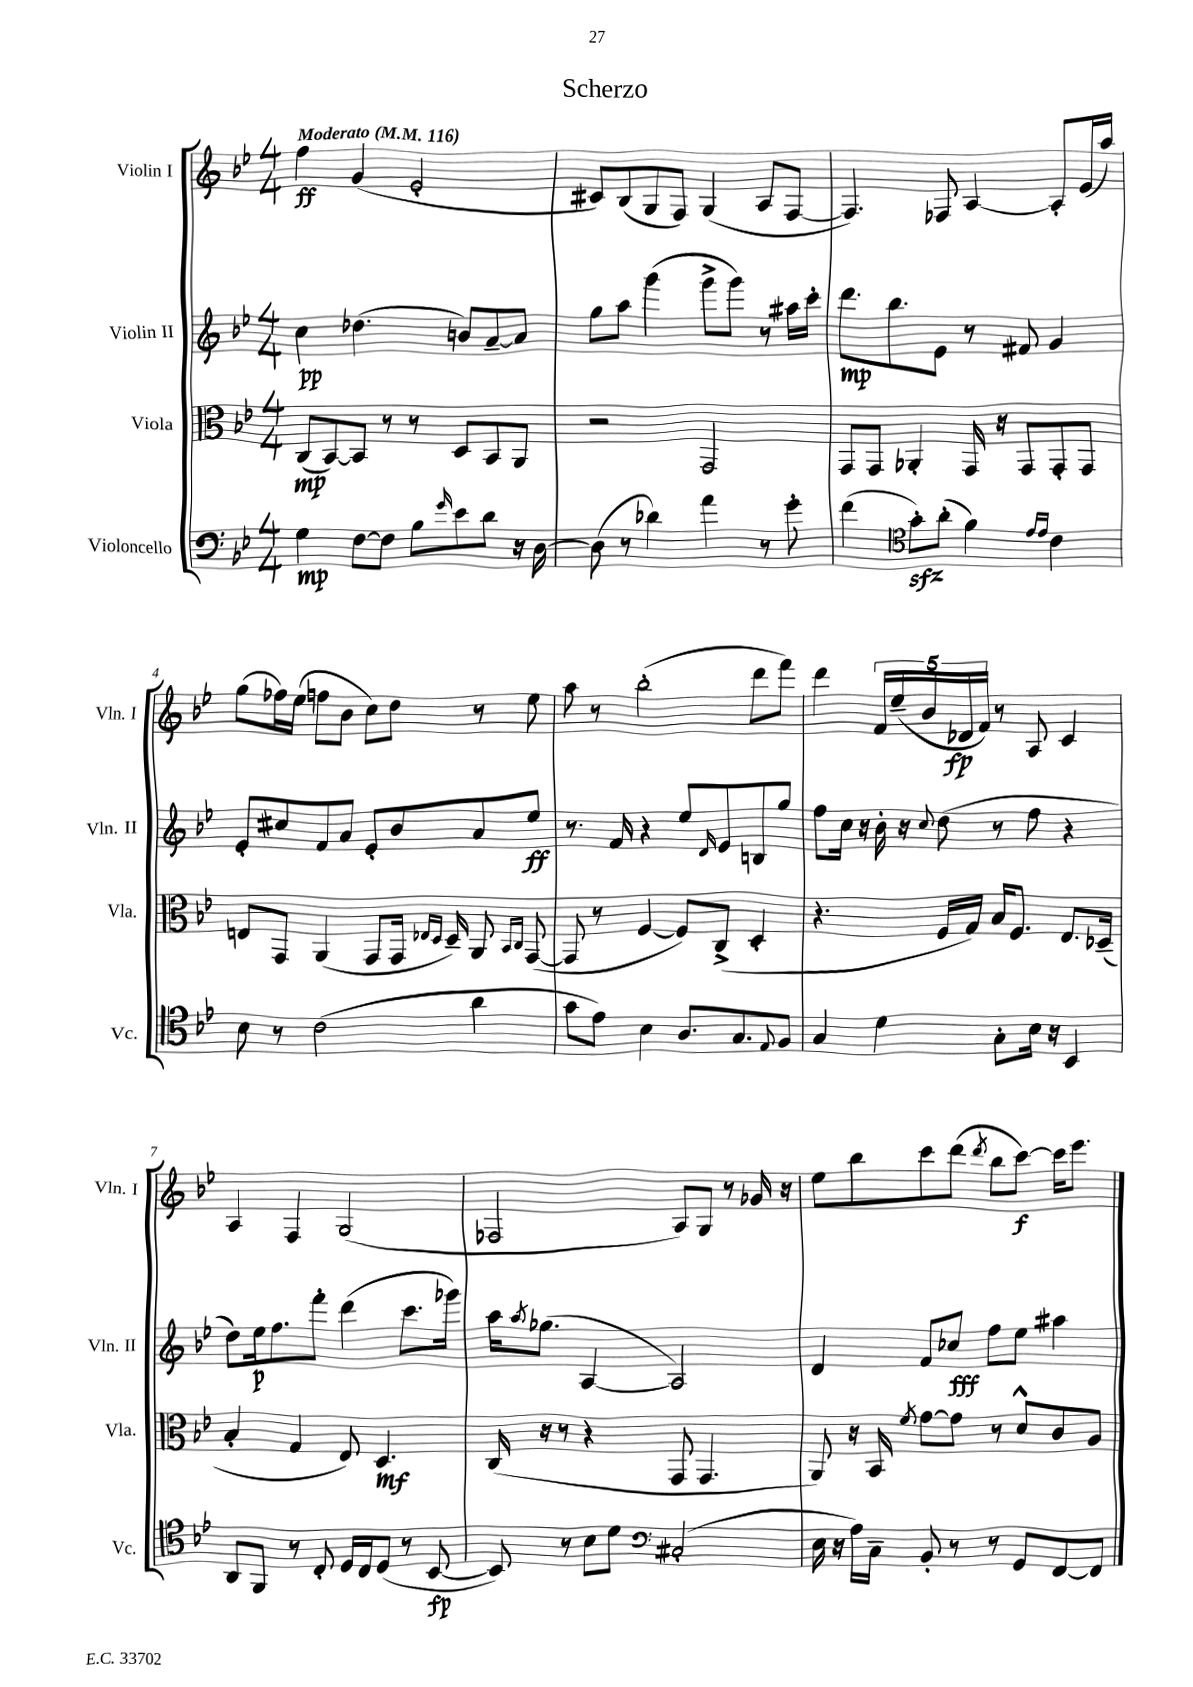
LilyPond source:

\header { title = "Scherzo" }
<<
\new StaffGroup <<
\new Staff = "s0" \with { instrumentName = "Violin I" shortInstrumentName = "Vln. I" } {
    \clef treble \key bes \major \numericTimeSignature \time 4/4 \tempo "Moderato" 4 = 116
    f''4\ff g'4( ees'2-. |
    cis'8) bes8( g8 f8) g4( a8 f8~ |
    f4.) fes8 a4~ a8-. ees'16( a''16) |
    g''8( fes''16) ees''16( f''8 bes'8 c''8) d''8 r8 ees''8 |
    a''8 r8 bes''2-.( d'''8 f'''8) |
    d'''4 \tuplet 5/4 { f'16 ees''16--( bes'16 des'16\fp f'16) } r8 a8 c'4 |
    a4 f4 g2( |
    fes2 a8) g8 r8 ges'16 r16 |
    ees''8 bes''8 c'''8 d'''8( \acciaccatura { d'''8 } bes''8 c'''8~\f) c'''16 ees'''8. \bar "|." |
}
\new Staff = "s1" \with { instrumentName = "Violin II" shortInstrumentName = "Vln. II" } {
    \clef treble \key bes \major \numericTimeSignature \time 4/4
    c''4\pp des''4.( b'8) a'8~-- a'8 |
    g''8 a''8 g'''4( g'''8-> g'''8) r8 ais''16 c'''16-. |
    d'''8.\mp bes''8. ees'8 r8 fis'8 g'4 |
    ees'8-. cis''8 f'8 a'8 ees'8-. bes'8 a'8 ees''8\ff |
    r8. f'16 r4 ees''8 \grace { d'16 } ees'8 b8 g''8 |
    f''8 c''16 r16 bes'16-. r16 \appoggiatura { c''8 } d''8( r8 f''8 r4 |
    d''8) ees''16\p f''8. f'''8-. d'''4( c'''8. ges'''16) |
    a''16 \acciaccatura { a''8 } ges''8.( a4~ a2) |
    d'4 f'8 ces''8\fff f''8 ees''8 ais''4 \bar "|." |
}
\new Staff = "s2" \with { instrumentName = "Viola" shortInstrumentName = "Vla." } {
    \clef alto \key bes \major \numericTimeSignature \time 4/4
    c8\mp( bes,8~) bes,8 r8 r8 d8 bes,8 a,8 |
    r2 g,2 |
    g,8 g,8 aes,4-. g,16 r16 g,8 g,8-. g,8 |
    e8 g,8 a,4( g,8 g,16 \grace { ees16 d16 } d16--) a,8 \grace { bes,16 c16 } g,8~( |
    g,8 r8 f4~ f8) c8->( d4-. |
    r4. f16 g16) bes16 f8. ees8. des16--( |
    bes4-. g4 ees8) d4.\mf |
    c16( r16 r8 r4 g,8 g,4. |
    a,8) r16 bes,16 \acciaccatura { f'8 } g'8~ g'8 r8 d'8-^ c'8 a8 \bar "|." |
}
\new Staff = "s3" \with { instrumentName = "Violoncello" shortInstrumentName = "Vc." } {
    \clef bass \key bes \major \numericTimeSignature \time 4/4
    g4\mp f8~ f8 bes8 \grace { g'16 } ees'8 d'8 r16 d16~ |
    d8( r8 des'4) a'4 r8 g'8-. |
    f'4( \clef tenor g'8-.\sfz) a'8-.( f'4) \grace { ees'16 ees'16 } c'4 |
    bes8 r8 c'2( a'4 |
    g'8 ees'8) bes4 a8. g8. \appoggiatura { ees8 } f8 |
    g4 d'4 g8-. bes16 r16 bes,4 |
    a,8 f,8 r8 c8-. d16 c16 d8( r8 bes,8~\fp |
    bes,8) r8 bes8 d'8 \clef bass cis2-.( |
    ees16 r16 a16) c16-- bes,8-. r8 r8 g,8 f,8~ f,8 \bar "|." |
}
>>
>>
